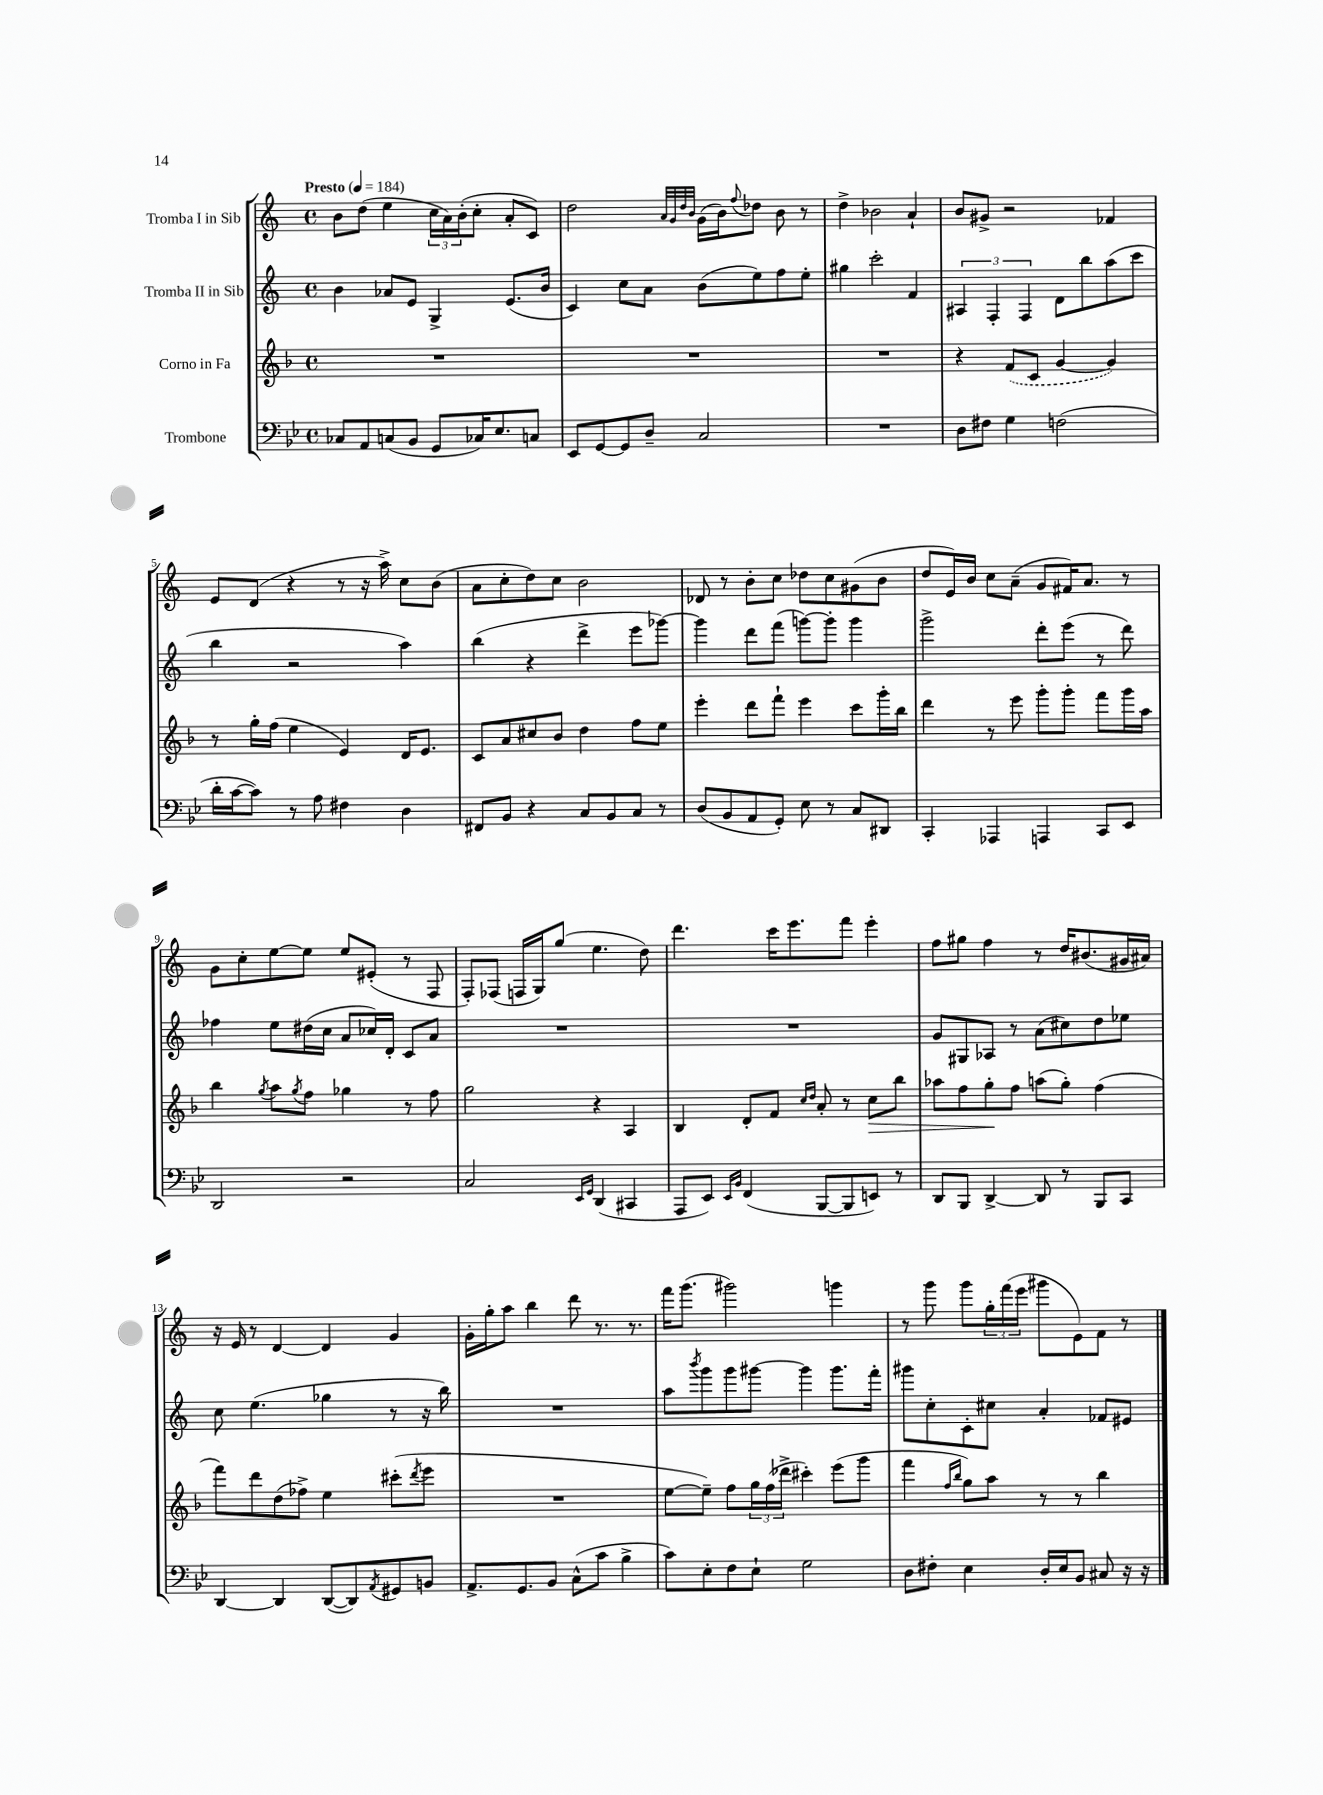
<<
\new StaffGroup <<
\new Staff = "s0" \with { instrumentName = "Tromba I in Sib" } {
    \clef treble \key c \major \defaultTimeSignature \time 4/4 \tempo "Presto" 4 = 184
    b'8 d''8( e''4 \tuplet 3/2 { c''16 a'16) b'16-.( } c''8-. a'8-. c'8) |
    d''2 \grace { a'32 g'32 d''32 b'32 } g'16( b'16) \appoggiatura { f''8 } des''8 b'8 r8 |
    d''4-> bes'2 a'4-! |
    b'8 gis'8-> r2 fes'4 |
    e'8 d'8( r4 r8 r16 a''16->) c''8 b'8( |
    a'8 c''8-. d''8) c''8 b'2 |
    des'8 r8 b'8-. c''8 des''8 c''8 gis'8( b'8 |
    d''8 e'16) b'16 c''8 a'8--( g'8 fis'16) a'8. r8 |
    g'8 c''8-. e''8~ e''8 e''8 eis'8-.( r8 f8 |
    f8-.) fes8( f16 g16) g''8( e''4. d''8) |
    d'''4. c'''16 e'''8. f'''8 e'''4-. |
    f''8 gis''8 f''4 r8 d''16 bis'8.( gis'16 ais'16) |
    r16 e'16 r8 d'4~ d'4 g'4 |
    g'16-. g''16-. a''8 b''4 d'''8 r8. r8. |
    f'''16 g'''8.( gis'''2) g'''4 |
    r8 g'''8 g'''8 \tuplet 3/2 { g''16-. f'''16( e'''16 } gis'''8 e'8) f'8 r8 \bar "|." |
}
\new Staff = "s1" \with { instrumentName = "Tromba II in Sib" } {
    \clef treble \key c \major \defaultTimeSignature \time 4/4
    b'4 aes'8 e'8 g4-> e'8.( b'16 |
    c'4) c''8 a'8 b'8( e''8) f''8 e''8-. |
    gis''4 c'''2-. f'4 |
    \tuplet 3/2 { ais4 f4-. f4 } d'8 b''8 a''8( c'''8 |
    b''4 r2 a''4) |
    b''4( r4 d'''4-> e'''8 ges'''8~) |
    ges'''4 d'''8 f'''8( g'''8~) g'''8-. g'''4 |
    g'''2-> d'''8-. e'''8( r8 d'''8) |
    fes''4 e''8 dis''16( c''16 a'8 ces''16) d'16-. c'8 a'8 |
    R1 |
    R1 |
    g'8 gis8 aes8 r8 a'8( cis''8) d''8 ees''8 |
    c''8 e''4.( ges''4 r8 r16 b''16) |
    R1 |
    a''8 \acciaccatura { b'''8 } g'''8 g'''8 gis'''8~ gis'''4 gis'''8. f'''16-. |
    gis'''8 c''8-. c'8-. cis''8 a'4-. fes'8 eis'8 \bar "|." |
}
\new Staff = "s2" \with { instrumentName = "Corno in Fa" } {
    \clef treble \key f \major \defaultTimeSignature \time 4/4
    R1 |
    R1 |
    R1 |
    r4 \once \slurDashed f'8( c'8 g'4~ g'4) |
    r8 g''16-. f''16( e''4 e'4) d'16 e'8. |
    c'8 a'8 cis''8 bes'8 d''4 f''8 e''8 |
    e'''4-. d'''8 f'''8-! e'''4 c'''8 g'''16-. bes''16 |
    d'''4 r8 e'''8 g'''8-. g'''8-. f'''8 g'''16 a''16 |
    bes''4 \acciaccatura { g''8 } a''8 \acciaccatura { g''8 } f''8 ges''4 r8 f''8 |
    g''2 r4 a4 |
    bes4 d'8-. f'8 \grace { c''16 d''16 } a'8-. r8 c''8\> bes''8 |
    aes''8 f''8 g''8-.\! f''8 a''8( g''8-.) f''4( |
    f'''8) d'''8 d''8( fes''8->) e''4 cis'''8-.( \acciaccatura { d'''8 } e'''8 |
    R1 |
    e''8~ e''8--) f''8 \tuplet 3/2 { g''16 f''16( des'''16-> } cis'''4-.) e'''8( g'''8 |
    f'''4 \grace { f''16 bes''16 } g''8) a''8 r8 r8 bes''4 \bar "|." |
}
\new Staff = "s3" \with { instrumentName = "Trombone" } {
    \clef bass \key bes \major \defaultTimeSignature \time 4/4
    ces8 a,8 c8( bes,8 g,8 ces16) ees8. c8 |
    ees,8 g,8~ g,8 d8-- c2 |
    R1 |
    d8 fis8 g4 f2( |
    d'16-. c'16~ c'8) r8 a8 fis4 d4 |
    fis,8 bes,8 r4 c8 bes,8 c8 r8 |
    d8( bes,8 a,8 g,8-.) ees8 r8 c8 dis,8 |
    c,4-. aes,,4 a,,4 c,8 ees,8 |
    d,2 r2 |
    c2 \grace { ees,16 g,16 } d,4( cis,4 |
    a,,8 ees,8) \grace { ees,16 bes,16 } f,4( bes,,8~ bes,,8 e,8) r8 |
    d,8 bes,,8 d,4~-> d,8 r8 bes,,8 c,8 |
    d,4~ d,4 d,8~( d,8) \acciaccatura { a,8 } gis,8 b,8 |
    a,8.-> g,8. bes,8 c8-^( c'8 bes4-> |
    c'8) ees8-. f8 ees8-! g2 |
    d8 fis8-. ees4 d16-. ees16 bes,8 cis8 r16 r16 \bar "|." |
}
>>
>>
